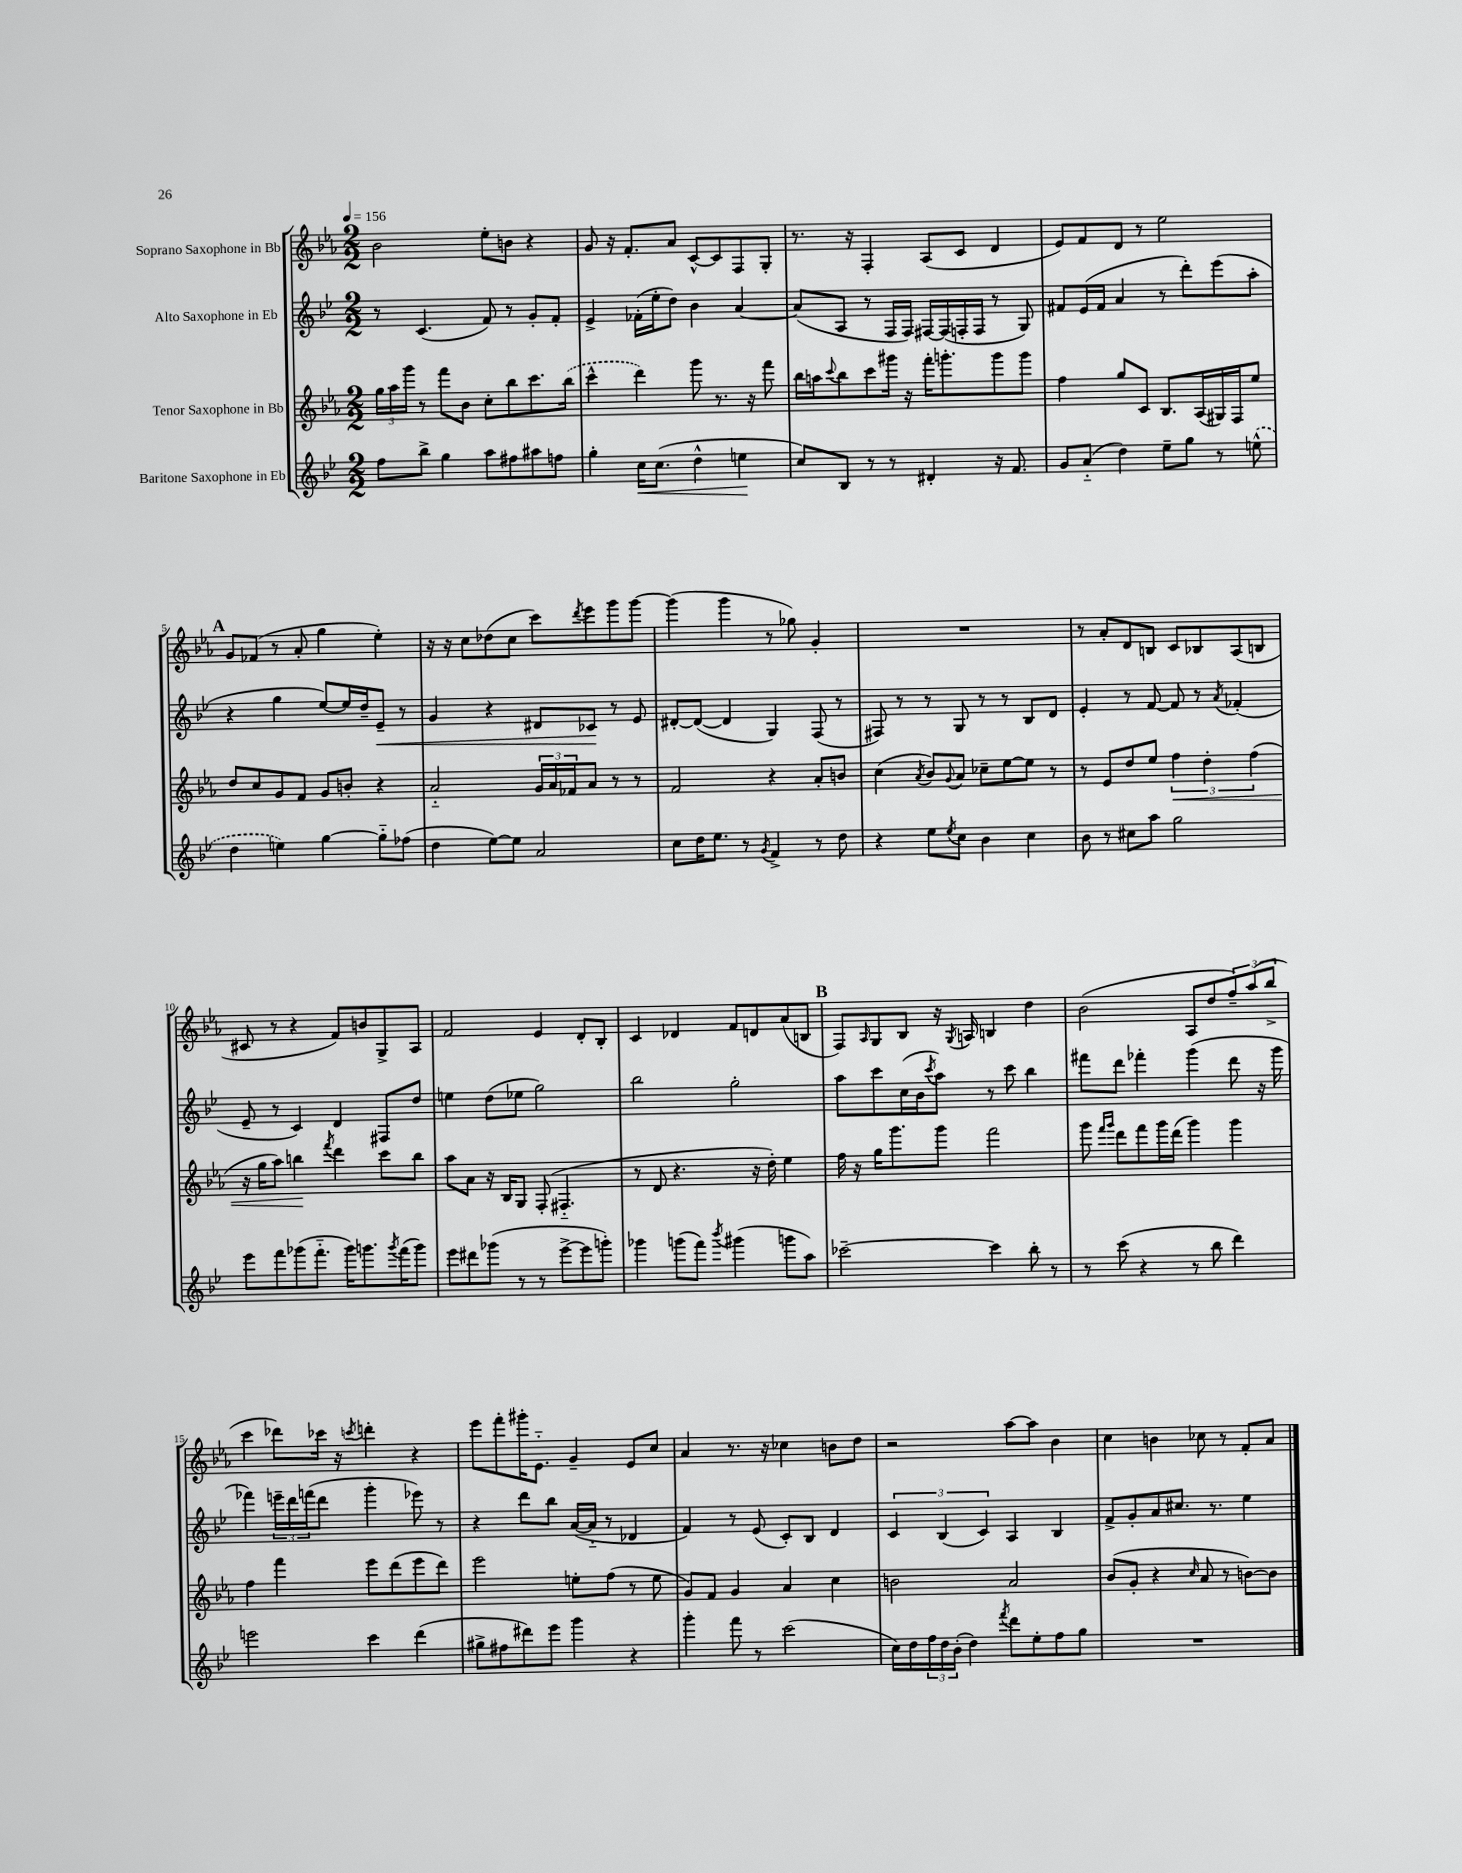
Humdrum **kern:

**kern	**dynam	**kern	**dynam	**kern	**dynam	**kern
*part4	*part4	*part3	*part3	*part2	*part2	*part1
*staff4	*staff4	*staff3	*staff3	*staff2	*staff2	*staff1
*I"Baritone Saxophone in Eb	*	*I"Tenor Saxophone in Bb	*	*I"Alto Saxophone in Eb	*	*I"Soprano Saxophone in Bb
*clefG2	*	*clefG2	*	*clefG2	*	*clefG2
*k[b-e-]	*	*k[b-e-a-]	*	*k[b-e-]	*	*k[b-e-a-]
*M2/2	*	*M2/2	*	*M2/2	*	*M2/2
*MM156	*	*MM156	*	*MM156	*	*MM156
=1	=1	=1	=1	=1	=1	=1
8ff\L	.	24gg\LL	.	8r	.	2b-\
.	.	24aa-\	.	.	.	.
.	.	24ggg\JJ	.	.	.	.
8bb-^\J	.	8r	.	(4.c/	.	.
4gg\	.	8fff\L	.	.	.	.
.	.	8b-\J	.	.	.	.
8aa\L	.	8cc'\L	.	8f/)	.	8ee-'\L
8ff#X\	.	8bb-\	.	8r	.	8bn\J
8aa#X\	.	8.ccc\	.	8g'/L	.	4r
8ffn\J	.	.	.	8f'/J	.	.
.	.	(16bb-\Jk	.	.	.	.
=2	=2	=2	=2	=2	=2	=2
4gg'\	.	4ccc^^\	.	4e-^/	.	8g/
.	.	.	.	.	.	16r
.	.	.	.	.	.	8.f'/L
!	!LO:HP:b	!	!	!	!	!
16cc\KL	<	4ddd\)	.	(16f-X'\LL	.	.
(8.cc\J	.	.	.	16ee-'\J	.	.
.	.	.	.	8dd\J)	.	8a-/J
4dd^^\	.	8ggg\	.	4b-\	.	[8c^^/L
.	.	8.r	.	.	.	8c/]
4een\	.	.	.	[4a/	.	8F/
.	.	16r	.	.	.	.
.	.	8fff\	.	.	.	8G'/J
.	[	.	.	.	.	.
=3	=3	=3	=3	=3	=3	=3
8cc/L)	.	16bb-\LL	.	(8a/L]	.	8.r
.	.	16aan\J	.	.	.	.
.	.	8qqccc/	.	.	.	.
8B-/J	.	8bb-\	.	8A/J	.	.
.	.	.	.	.	.	16r
8r	.	8ccc\	.	8r	.	4F'/
8r	.	16ggg#X\Jk	.	16F/LL	.	.
.	.	16r	.	16F/JJ)	.	.
4d#X'/	.	16fff'\KL	.	[16F#X/LL	.	(8A-/L
.	.	8.gggn'\	.	(16F#/]	.	.
.	.	.	.	16Fn'/	.	8c/J
.	.	.	.	16F/JJ	.	.
16r	.	8ggg\	.	8r	.	4d/
8.f/	.	.	.	.	.	.
.	.	8ggg\J	.	8G/)	.	.
=4	=4	=4	=4	=4	=4	=4
8g/L	.	4ff\	.	8f#X/L	.	8e-/L)
(8a/J	.	.	.	(16e-/L	.	8f/
.	.	.	.	16f#/JJ	.	.
4dd\)	.	8gg/L	.	4a/	.	8d/J
.	.	8c/J	.	.	.	8r
8ee-~\L	.	8.B-/L	.	8r	.	2ee-\
8gg\J	.	.	.	8ddd'\L)	.	.
.	.	(16A-/L	.	.	.	.
8r	.	16G#X/)	.	(8eee-\	.	.
.	.	16F/J	.	.	.	.
(8een^^\	.	8ee-/J	.	8aa'\J	.	.
!!LO:LB:g=z
!!LO:REH:place=s1:t=A
=5	=5	=5	=5	=5	=5	=5
4dd\	.	8dd/L	.	4r	.	8g/L
.	.	8cc/	.	.	.	(8f-X/J
4een\)	.	8g/	.	4gg\	.	8r
.	.	8f/J	.	.	.	8a-'/
[4gg\	.	8g/L	.	[8ee-/L)	.	4gg\
.	.	8bn'/J	.	16ee-/L]	.	.
.	.	.	.	16dd~/J	.	.
!	!	!	!	!	!LO:HP:b	!
8gg\L]	.	4r	.	8e-~/J	<	4ee-'\)
(8ff-X\J	.	.	.	8r	.	.
=6	=6	=6	=6	=6	=6	=6
4dd\	.	2a-/	.	4g/	.	16r
.	.	.	.	.	.	16r
.	.	.	.	.	.	8cc\L
[8ee-\L)	.	.	.	4r	.	(8dd-X\
8ee-\J]	.	.	.	.	.	8cc\J
2a/	.	24g/LL	.	8d#X/L	.	8ccc\L)
.	.	24a-/	.	.	.	.
.	.	24f-X/J	.	.	.	.
.	.	.	.	.	.	8qddd/
.	.	8a-/J	.	8c-X/J	.	8eee-\
.	.	8r	.	8r	[	8ggg\
.	.	8r	.	8e-/	.	[8ggg\J
=7	=7	=7	=7	=7	=7	=7
8cc\L	.	2f/	.	[8d#X'/L	.	(4ggg\]
16dd\K	.	.	.	(8d#/J_	.	.
8.ee-\J	.	.	.	.	.	.
.	.	.	.	4d#/]	.	4ggg\
8r	.	.	.	.	.	.
8qg/	.	.	.	.	.	.
4f^/	.	4r	.	4G/)	.	8r
.	.	.	.	.	.	8gg-X\)
8r	.	8a-'/L	.	(8F/	.	4g'/
8dd\	.	8bn/J	.	8r	.	.
=8	=8	=8	=8	=8	=8	=8
4r	.	(4cc\	.	8F#X/)	.	1r
.	.	.	.	8r	.	.
.	.	8qa-/	.	.	.	.
8ee-\L	.	8b-/L)	.	8r	.	.
8qee-/	.	8qqg/	.	.	.	.
8cc\J	.	8a-/J	.	8G/	.	.
4b-\	.	8cc-X~\L	.	8r	.	.
.	.	[8ee-\	.	8r	.	.
4cc\	.	8ee-\J]	.	8B-/L	.	.
.	.	8r	.	8d/J	.	.
=9	=9	=9	=9	=9	=9	=9
8b-\	.	8r	.	4e-'/	.	8r
8r	.	8e-/L	.	.	.	8a-'/L
8cc#X\L	.	8dd/	.	8r	.	8d/
8aa\J	.	8ee-/J	.	[8f/	.	8Bn/J
!	!	!	!LO:HP:b	!	!	!
2gg\	.	6ff\	<	8f/]	.	8c/L
.	.	.	.	8r	.	8B-X/
.	.	6dd'\	.	.	.	.
.	.	.	.	8qa/	.	.
.	.	.	.	(4f-X'/	.	(8A-/
.	.	(6ff\	.	.	.	.
.	.	.	.	.	.	8Bn/J
!!LO:LB:g=z
=10	=10	=10	=10	=10	=10	=10
8eee-\L	.	16r	.	8e-~/	.	8c#X/
.	.	16gg\KL	.	.	.	.
8fff\	.	8aa-\J)	.	8r	.	8r
(8ggg-X\	.	4bbn\	.	4c/)	.	4r
8.fff\J	.	.	.	.	.	.
.	.	8qfff/	.	.	.	.
.	.	4ddd\	[	4d/	.	8f/L)
16ggg-\KL)	.	.	.	.	.	.
8.gggn\	.	.	.	.	.	8bn/
.	.	8ccc\L	.	8F#X/L	.	8G^/
8qggg/	.	.	.	.	.	.
(16fff\K	.	.	.	.	.	.
8ggg\J)	.	8bb\J	.	8dd/J	.	8A-/J
=11	=11	=11	=11	=11	=11	=11
8eee-\L	.	8aa-\L	.	4een\	.	2f/
8ddd#X\	.	8a-\J	.	.	.	.
(8ggg-X\J	.	16r	.	(8dd\L	.	.
.	.	16B-/KL	.	.	.	.
8r	.	8G/J	.	8ee-X\J	.	.
8r	.	(8F'/	.	2gg\)	.	4e-/
[8eee-^\L	.	4.F#X/	.	.	.	.
8eee-\]	.	.	.	.	.	8d'/L
8gggn'\J)	.	.	.	.	.	8B-'/J
=12	=12	=12	=12	=12	=12	=12
4ggg-X\	.	8r	.	2bb-\	.	4c/
.	.	8d/	.	.	.	.
(8gggn\L	.	4.r	.	.	.	4d-X/
8fff\J)	.	.	.	.	.	.
8qbbb-/	.	.	.	.	.	.
(4ggg#X\	.	.	.	2gg'\	.	8f/L
.	.	16r	.	.	.	8dn/
.	.	16dd'\)	.	.	.	.
8gggn\L	.	4ee-\	.	.	.	(8a-/
8aa\J)	.	.	.	.	.	8Bn/J
!!LO:REH:place=s1:t=B
=13	=13	=13	=13	=13	=13	=13
[2ccc-X~\	.	16ff\	.	8aa\L	.	8F/L)
.	.	16r	.	.	.	.
.	.	.	.	.	.	16qqA-/
.	.	16gg\KL	.	8ccc\	.	8G/
.	.	8.ggg\	.	.	.	.
.	.	.	.	(16cc\L	.	8B-/J
.	.	.	.	16b-\J	.	.
.	.	.	.	8qccc/	.	.
.	.	8ggg\J	.	8aa\J)	.	16r
.	.	.	.	.	.	8qG/
.	.	.	.	.	.	16An/
4ccc-\]	.	2fff\	.	8r	.	4Bn/
.	.	.	.	8ccc\	.	.
8bb-'\	.	.	.	4bb-\	.	4dd\
8r	.	.	.	.	.	.
=14	=14	=14	=14	=14	=14	=14
8r	.	8ggg\	.	8fff#X\L	.	(2b-\
.	.	16qqfff/LL	.	.	.	.
.	.	16qqggg/JJ	.	.	.	.
(8ccc\	.	8ddd\L	.	8ddd\J	.	.
4r	.	8fff\	.	4fff-X'\	.	.
.	.	16ggg\L	.	.	.	.
.	.	(16ddd\JJ	.	.	.	.
8r	.	4ggg\)	.	(4ggg\	.	8A-/L
8bb-\	.	.	.	.	.	8dd/
4ddd\)	.	4ggg\	.	8ddd\	.	12ff~/)
.	.	.	.	.	.	(12aa-/
.	.	.	.	16r	.	.
.	.	.	.	.	.	12bb-^/J
.	.	.	.	16ggg\	.	.
!!LO:LB:g=z
=15	=15	=15	=15	=15	=15	=15
2eeen\	.	4ff\	.	4fff-X\)	.	4ccc\
.	.	4fff\	.	24eeen~\LL	.	8ddd-X\L)
.	.	.	.	24ddd\	.	.
.	.	.	.	(24fffn\J	.	.
.	.	.	.	8ddd\J	.	16ccc-X\Jk
.	.	.	.	.	.	16r
.	.	.	.	.	.	8qcccn/
4ccc\	.	8eee-\L	.	4ggg'\	.	4dddn'\
.	.	(8ddd\	.	.	.	.
(4ddd\	.	8eee-\	.	8eee-X\)	.	4r
.	.	8ddd\J)	.	8r	.	.
=16	=16	=16	=16	=16	=16	=16
8gg#X^\L	.	2eee-\	.	4r	.	8eee-\L
8ff#X\	.	.	.	.	.	8fff'\
8ddd#X\)	.	.	.	8ddd\L	.	16ggg#X'\K
.	.	.	.	.	.	8.e-\J
8eee-\J	.	.	.	8bb-\J	.	.
4ggg\	.	8een'\L	.	([16a/LL	.	4g~/
.	.	.	.	16a/JJ]	.	.
.	.	(8ff\J	.	8r	.	.
4r	.	8r	.	4d-X/	.	8e-/L
.	.	8ee\	.	.	.	8cc/J
=17	=17	=17	=17	=17	=17	=17
4ggg'\	.	8g/L)	.	4f/)	.	4a-/
.	.	8f/J	.	.	.	.
8fff\	.	4g/	.	8r	.	8.r
8r	.	.	.	(8e-/	.	.
.	.	.	.	.	.	16r
(2ccc\	.	4a-/	.	8c'/L)	.	4cc-X\
.	.	.	.	8B-/J	.	.
.	.	4cc\	.	4d/	.	8bn\L
.	.	.	.	.	.	8dd\J
=18	=18	=18	=18	=18	=18	=18
16cc\LL)	.	2bn\	.	6c/	.	2r
16dd\	.	.	.	.	.	.
24ff\	.	.	.	.	.	.
24dd\	.	.	.	(6B-/	.	.
(24b-'\JJ	.	.	.	.	.	.
4dd\)	.	.	.	.	.	.
.	.	.	.	6c/)	.	.
8qfff/	.	.	.	.	.	.
8ddd\L	.	2a-/	.	4A/	.	[8aa-\L
8ee-'\	.	.	.	.	.	8aa-\J]
8ff\	.	.	.	4B-/	.	4b-\
8gg\J	.	.	.	.	.	.
=19	=19	=19	=19	=19	=19	=19
1r	.	(8b-/L	.	8f^/L	.	4cc\
.	.	8g'/J	.	8g'/	.	.
.	.	4r	.	8a/	.	4bn\
.	.	.	.	8.cc#X/J	.	.
.	.	16qqcc/	.	.	.	.
.	.	8a-/	.	.	.	8cc-X\
.	.	.	.	8.r	.	.
.	.	8r	.	.	.	8r
.	.	[8bn\L)	.	4ee-\	.	8f'/L
.	.	8b\J]	.	.	.	8a-/J
==	==	==	==	==	==	==
*-	*-	*-	*-	*-	*-	*-
